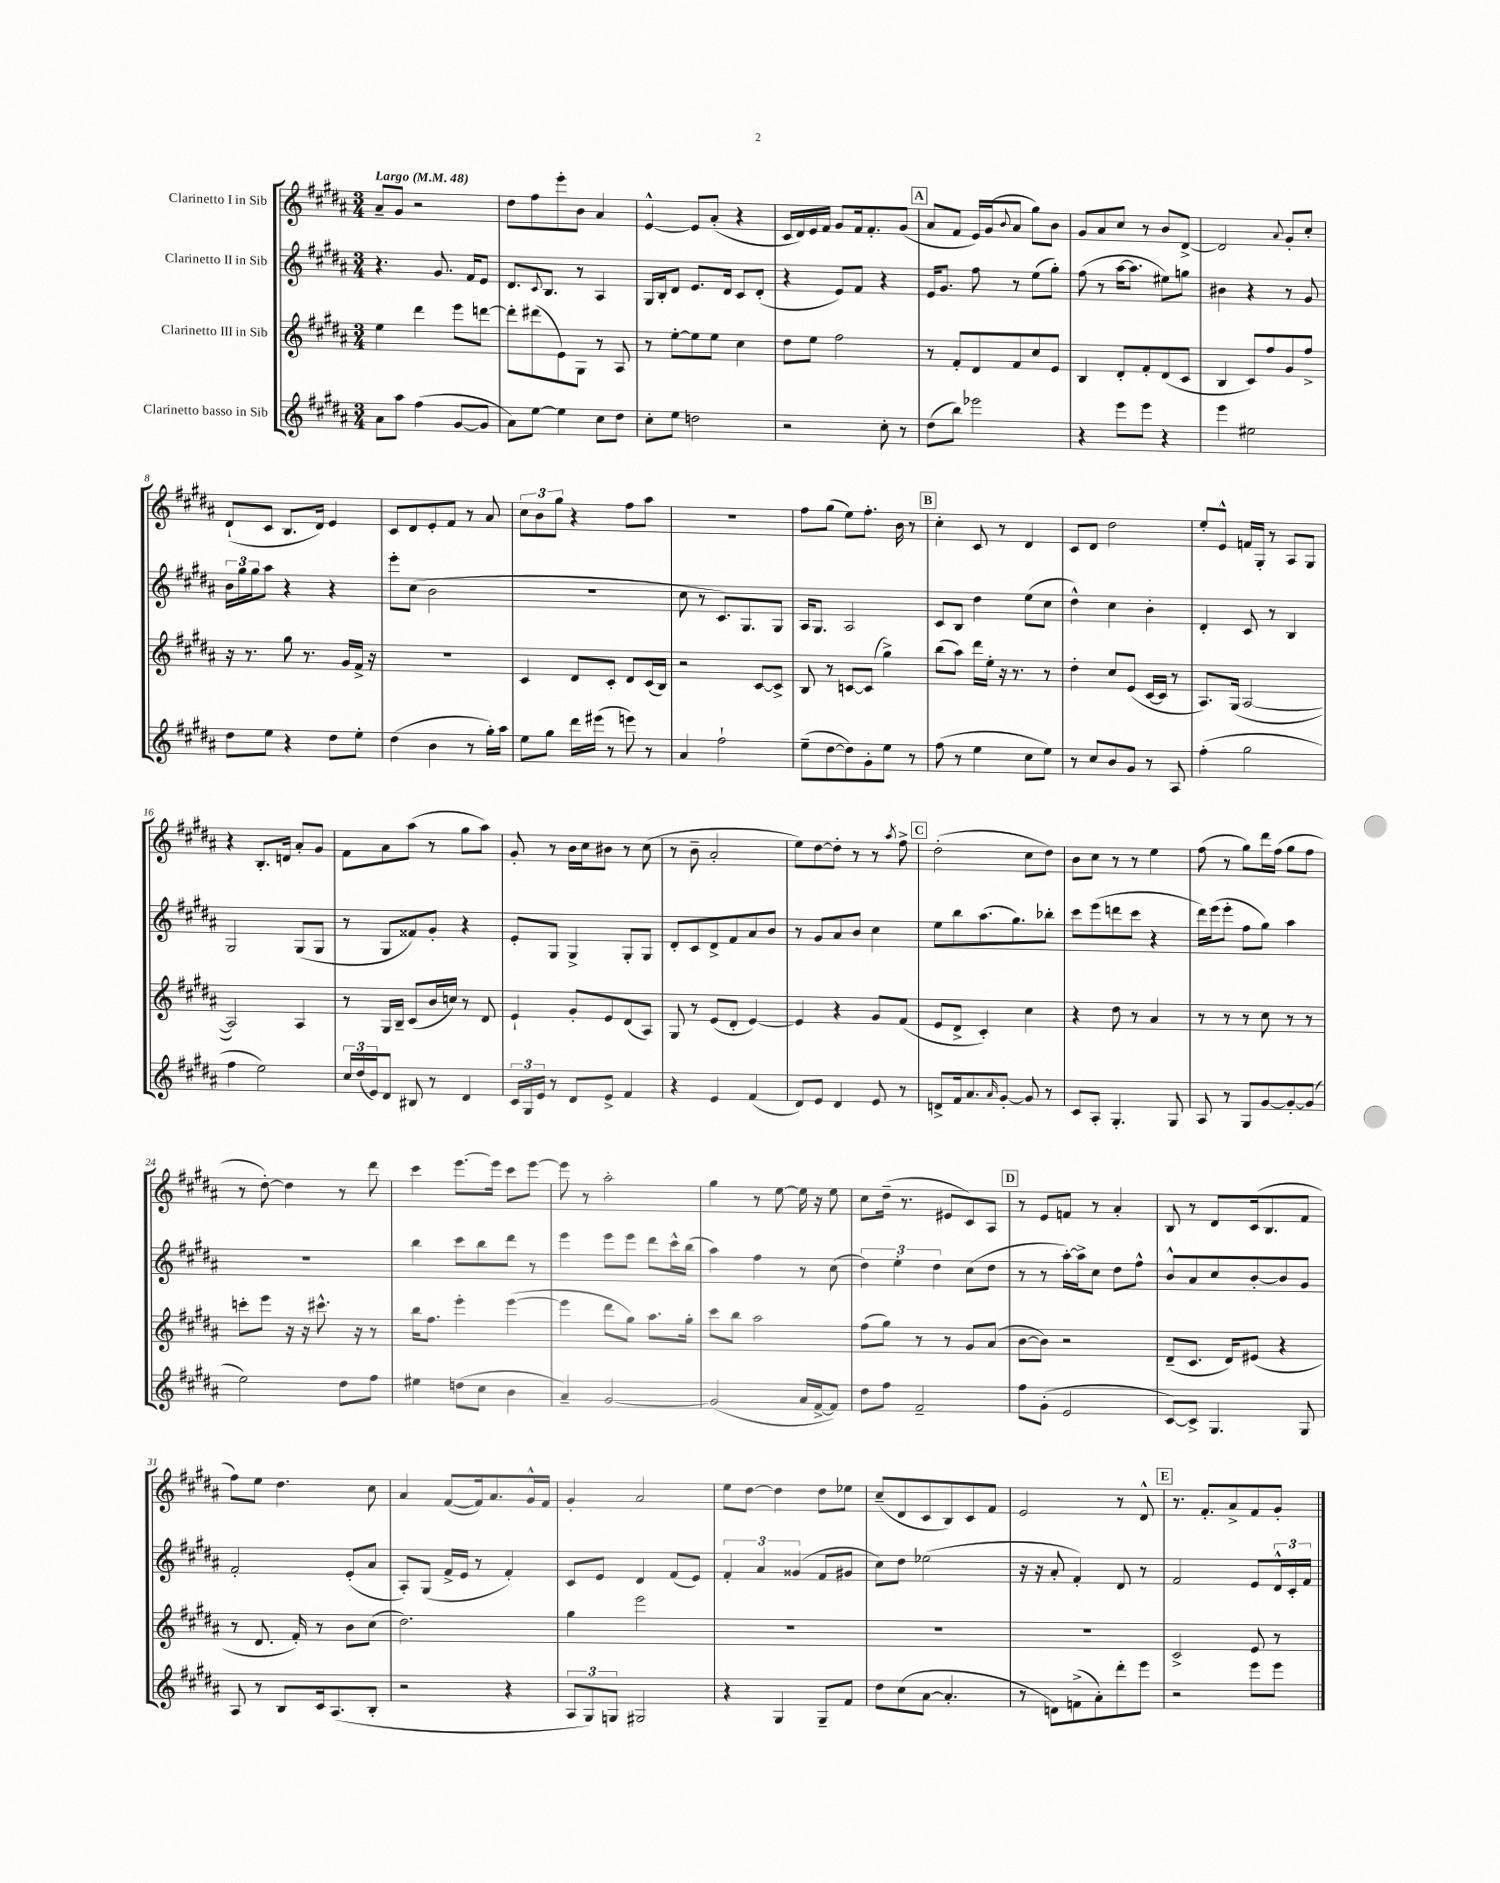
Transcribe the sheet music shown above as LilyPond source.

<<
\new StaffGroup <<
\new Staff = "s0" \with { instrumentName = "Clarinetto I in Sib" } {
    \clef treble \key b \major \numericTimeSignature \time 3/4 \tempo "Largo" 4 = 48
    ais'8-- gis'8 r2 |
    dis''8 fis''8 e'''8-. b'8 ais'4 |
    e'4~-^ e'8 ais'8-.( r4 |
    cis'16 dis'16) e'16 fis'16 gis'8 fis'16 fis'8.-. gis'8( |
    \mark \markup { \box "A" } ais'8 fis'8 e'16) gis'16( \appoggiatura { b'8 } ais'8 gis''8) b'8 |
    gis'8 ais'8 cis''8 r8 b'8 dis'8~-> |
    dis'2 \appoggiatura { ais'8 } gis'8-. cis''8-. |
    dis'8-!( cis'8 b8. dis'16) e'4 |
    cis'8 dis'8 e'8-. fis'8 r8 ais'8 |
    \tuplet 3/2 { cis''8 b'8 gis''8 } r4 fis''8 ais''8 |
    R2. |
    fis''8 gis''8( e''8) fis''8.-. b'16 r8 |
    \mark \markup { \box "B" } cis''4-. cis'8 r8 dis'4 |
    cis'8 dis'8 dis''2 |
    e''8-. e'8-^ f'16 gis16-. r8 ais8 gis8 |
    r4 b8.-. d'16 ais'8-. gis'8 |
    fis'8 ais'8 ais''8( r8 gis''8 ais''8) |
    gis'8-. r8 b'16 cis''16 bis'8 r8 cis''8( |
    r8 b'8-- ais'2-. |
    e''8) dis''8~ dis''8-. r8 r8 \acciaccatura { ais''8 } fis''8-> |
    \mark \markup { \box "C" } dis''2-.( cis''8 dis''8) |
    b'8 cis''8 r8 r8 e''4 |
    fis''8( r8 gis''8) dis'''16 fis''16( gis''8 fis''8 |
    r8 dis''8~-.) dis''4 r8 dis'''8 |
    cis'''4 e'''8.~ e'''16 cis'''8 e'''8~ |
    e'''8 r8 ais''2-. |
    gis''4 r8 e''8~ e''16 r16 e''8 |
    cis''8 dis''16--( r8. eis'8 cis'8) ais8 |
    \mark \markup { \box "D" } r8 e'8 f'8 r8 ais'4-. |
    b8 r8 dis'8 cis'16( b8. fis'8 |
    fis''8) e''8 dis''4. cis''8 |
    ais'4 fis'8~( fis'16) ais'8. gis'16-^ fis'16 |
    gis'4-. ais'2 |
    e''8 dis''8~ dis''4 dis''8 ees''8 |
    cis''8--( dis'8 cis'8 b8) cis'8 fis'8 |
    e'2 r8 dis'8-^ |
    \mark \markup { \box "E" } r8. fis'8.-. ais'8-> fis'8 gis'8-. \bar "|." |
}
\new Staff = "s1" \with { instrumentName = "Clarinetto II in Sib" } {
    \clef treble \key b \major \numericTimeSignature \time 3/4
    r4. gis'8. fis'16 e'8 |
    dis'8. \appoggiatura { cis'8 } b8. r8 ais4 |
    gis16 b16-. dis'8 e'8. dis'16 cis'8 dis'8-.( |
    r4 e'8) fis'8 r4 |
    \mark \markup { \box "A" } e'16 gis'8. fis''8 r8 e''8( gis''8-.) |
    fis''8( r8 ais''16~ ais''8. eis''8) g''8 |
    bis'4 r4 r8 gis'8 |
    \tuplet 3/2 { b'16 gis''16 gis''16 } ais''8 r4 r4 |
    e'''8-. cis''8( b'2 |
    R2. |
    cis''8 r8 cis'8.) gis8. gis8 |
    ais16 gis8. ais2 |
    \mark \markup { \box "B" } cis'8 b8 dis''4 e''8( cis''8 |
    dis''4-^) cis''4 b'4-. |
    dis'4-. cis'8 r8 b4 |
    gis2 gis8( gis8 |
    r8 gis8 fisis'8) gis'8-. r4 |
    e'8-. gis8 gis4-> gis8-. gis8 |
    dis'8-. cis'8 dis'8-> fis'8 ais'8 b'8 |
    r8 gis'8 ais'8 b'8 cis''4 |
    \mark \markup { \box "C" } e''8 b''8 ais''8.( gis''8.) bes''8-. |
    cis'''8 e'''8( d'''8 cis'''8 r4 |
    dis'''16) e'''16( e'''8-. fis''8 gis''8) ais''4 |
    R2. |
    b''4 cis'''8 b''8 dis'''8 r8 |
    e'''4 e'''8 e'''8 dis'''8 cis'''16-^ b''16( |
    ais''4) fis''4 r8 cis''8( |
    \tuplet 3/2 { dis''4) e''4-. dis''4 } cis''8( dis''8 |
    \mark \markup { \box "D" } r8 r8 ais''16~-.) ais''16-> cis''8 dis''8 fis''8-^ |
    b'8-^ ais'8 cis''8 b'8~-. b'8 gis'8 |
    fis'2-. e'8-.( ais'8 |
    ais8-.) gis8( fis'16-> e'16 r8 fis'4-.) |
    cis'8 e'8 dis'4 fis'8( e'8) |
    \tuplet 3/2 { fis'4-. ais'4 gisis'4( } fis'8 gis'8 |
    cis''8) dis''8 ees''2( |
    r16 r16 ais'8-. fis'4-.) dis'8 r8 |
    \mark \markup { \box "E" } fis'2 e'8 \tuplet 3/2 { dis'16-^ cis'16-. fis'16 } \bar "|." |
}
\new Staff = "s2" \with { instrumentName = "Clarinetto III in Sib" } {
    \clef treble \key b \major \numericTimeSignature \time 3/4
    e''4 dis'''4 e'''8 d'''8~ |
    d'''8-. dis'''8( e'8) gis8 r8 ais8 |
    r8 e''8~-. e''8 e''8 cis''4 |
    dis''8 e''8 fis''2 |
    \mark \markup { \box "A" } r8 fis'8-. dis'8 fis'8 cis''8 e'8 |
    b4 dis'8-. fis'8-. dis'8( cis'8 |
    b4 cis'8) fis''8 gis'8 fis''8-> |
    r16 r8. gis''8 r8. gis'16 fis'16-> r16 |
    R2. |
    cis'4 dis'8 cis'8-. dis'8 cis'16( b16) |
    r2 cis'8~ cis'8-> |
    b8 r8 c'8~ c'8( gis''4->) |
    \mark \markup { \box "B" } b''8( ais''8) dis'''16 e''16-. r16 r8. r8 |
    dis''4-. cis''8 e'8( cis'16~ cis'16 r8 |
    ais8.) gis16( ais2~ |
    ais2) ais4 |
    r8 gis16 b16-- cis'8( b'16 c''16) r8 dis'8 |
    e'4-! gis'8-. e'8 dis'8( ais8) |
    gis8 r8 e'8( dis'8-. e'4~) |
    e'4 r4 gis'8 fis'8( |
    \mark \markup { \box "C" } e'8 dis'8-> cis'4-.) cis''4 |
    r4 dis''8 r8 ais'4 |
    r8 r8 r8 cis''8 r8 r8 |
    c'''8-. e'''8 r16 r16 cis'''8.-^ r16 r8 |
    b''16 fis''8. e'''4-. e'''4~( |
    e'''4 dis'''8 gis''8) ais''8. gis''16-. |
    cis'''8 b''8 ais''2 |
    fis''8( gis''8) r8 r8 gis'8 ais'8( |
    \mark \markup { \box "D" } b'8~ b'8) r2 |
    dis'8--( cis'8. dis'16) eis'8( r4 |
    r8 dis'8. fis'16-.) r8 b'8 cis''8( |
    dis''2.) |
    gis''4 e'''2 |
    R2. |
    R2. |
    R2. |
    \mark \markup { \box "E" } cis'2-> e'8 r8 \bar "|." |
}
\new Staff = "s3" \with { instrumentName = "Clarinetto basso in Sib" } {
    \clef treble \key b \major \numericTimeSignature \time 3/4
    ais'8 ais''8 fis''4( gis'8~ gis'8 |
    ais'8) e''8~ e''4 cis''8 dis''8 |
    cis''8-. e''8 d''2 |
    r2 cis''8-. r8 |
    \mark \markup { \box "A" } dis''8( b''8) ees'''2 |
    r4 e'''8 e'''8 r4 |
    e'''4 eis''2 |
    dis''8 e''8 r4 dis''8 e''8-. |
    dis''4( b'4 r8 gis''16-.) ais''16 |
    e''8 gis''8 dis'''16 eis'''16( r8 e'''8) r8 |
    ais'4 fis''2-! |
    e''8--( dis''8~ dis''8) gis'8-. e''8 r8 |
    \mark \markup { \box "B" } fis''8( r8 e''4 cis''8 e''8) |
    r8 cis''8 b'8 gis'8 r8 ais8 |
    fis''4-.( gis''2 |
    fis''4 e''2) |
    \tuplet 3/2 { cis''16 dis''16( e'16) } dis'8 bis8 r8 dis'4 |
    \tuplet 3/2 { cis'16 gis16 e'16 } r8 dis'8 e'8-> fis'4 |
    r4 e'4 fis'4( |
    dis'8) e'8 dis'4 e'8 r8 |
    \mark \markup { \box "C" } d'8-> fis'16 ais'8. \grace { ais'16 } gis'8~-. gis'8 r8 |
    cis'8 ais8-. gis4.-. gis8 |
    ais8 r8 gis8 gis'8~ gis'8~-. gis'8( |
    e''2) dis''8 fis''8 |
    eis''4 d''8( cis''8 b'4 |
    ais'4--) gis'2~ |
    gis'2( ais'16 fis'16~-> fis'8) |
    dis''8 fis''8 fis'2-- |
    \mark \markup { \box "D" } fis''8 gis'8-.( e'2 |
    cis'8~) cis'8-> gis4. gis8 |
    ais8 r8 b8 cis'16 ais8.( b8-. |
    r2 r4 |
    \tuplet 3/2 { ais8 gis8) g8 } gis2 |
    r4 gis4 gis8-- fis'8 |
    dis''8 cis''8( ais'8~ ais'4.-. |
    r8 d'8) f'8->( ais'8-.) dis'''8-. e'''8 |
    \mark \markup { \box "E" } r2 e'''8 e'''8 \bar "|." |
}
>>
>>
